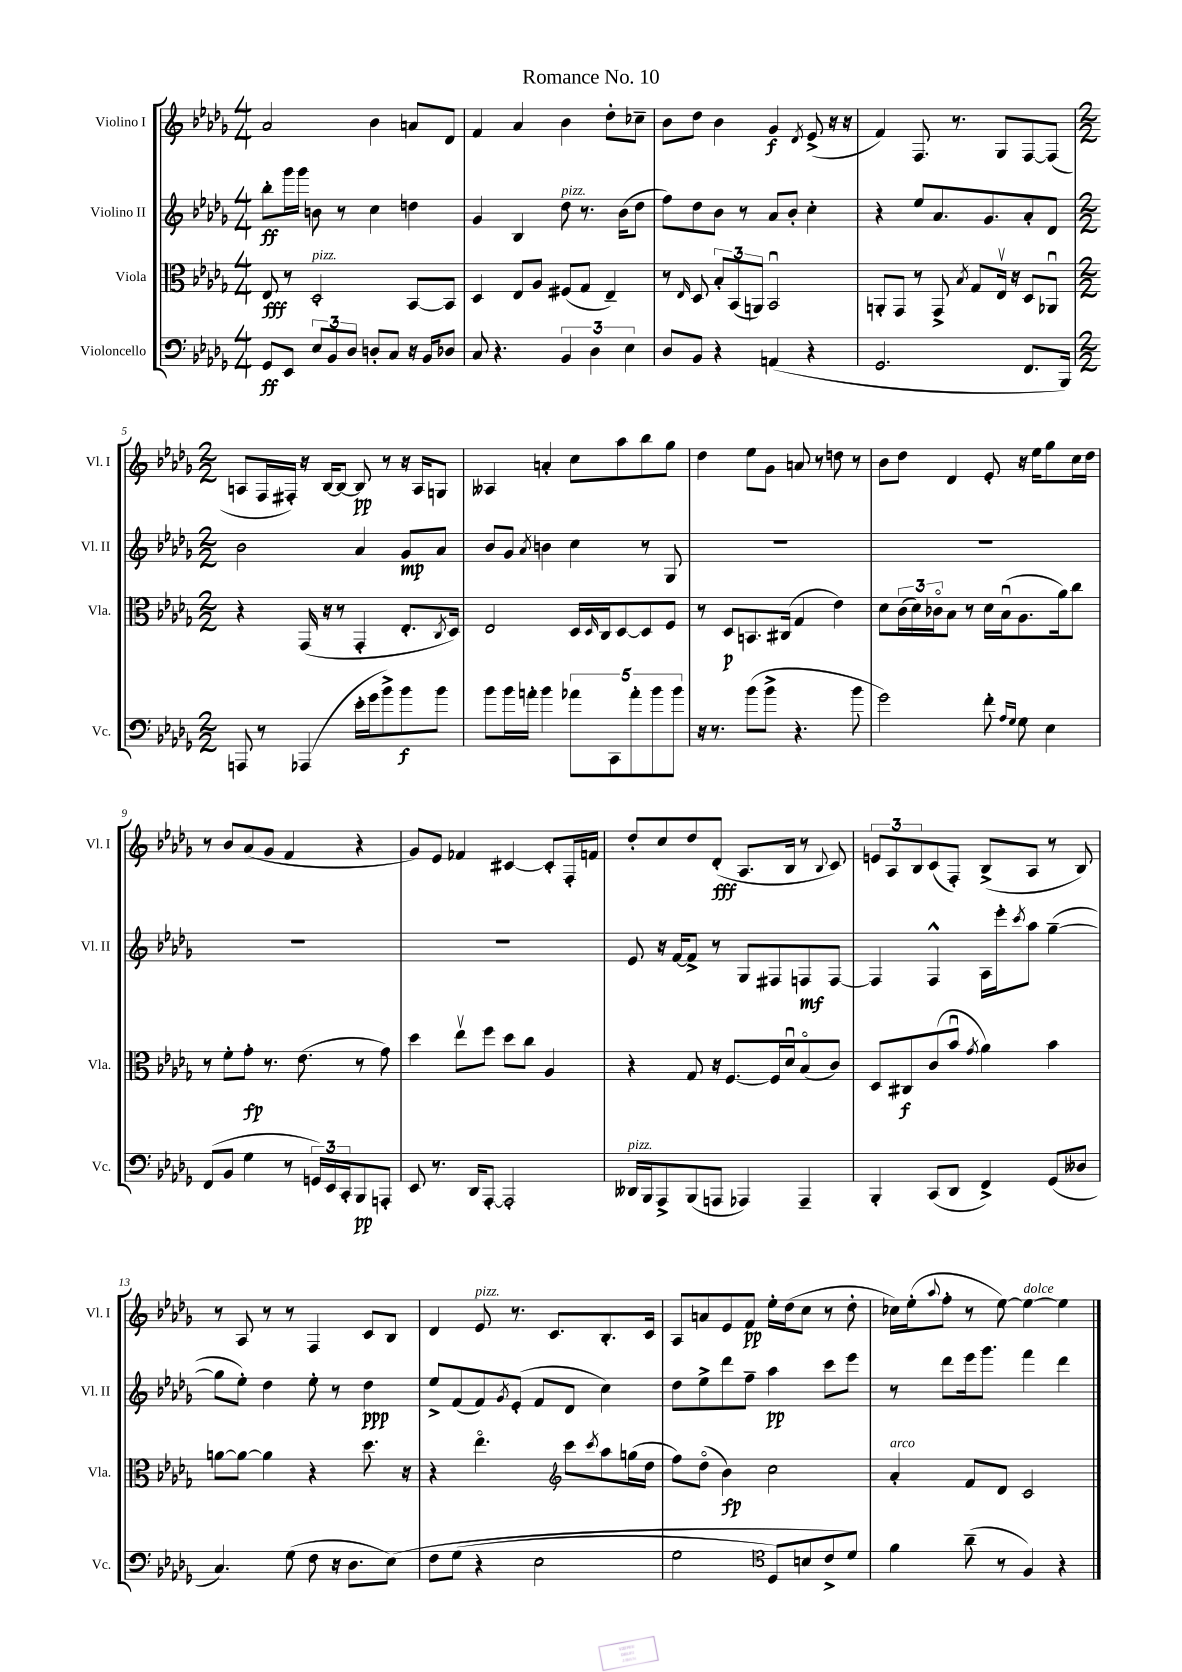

**kern	**kern	**kern	**kern
*staff4	*staff3	*staff2	*staff1
*clefF4	*clefC3	*clefG2	*clefG2
*k[b-e-a-d-g-]	*k[b-e-a-d-g-]	*k[b-e-a-d-g-]	*k[b-e-a-d-g-]
*M4/4	*M4/4	*M4/4	*M4/4
8GG-/L	8E-/	8bb-'\L	2a-/
8EE-/J	8r	16ggg-\L	.
.	.	16ggg-\JJ	.
12E-/L	2D-'/	8b\	.
12BB-/	.	.	.
.	.	8r	.
12D-/J	.	.	.
8D'/L	.	4cc\	4b-\
8C/J	.	.	.
16r	[8BB-/L	4dd\	8a/L
16BB-/LK	.	.	.
8D-/J	8BB-/]J	.	8d-/J
=	=	=	=
8C/	4D-/	4g-/	4f/
4.r	.	.	.
.	8E-/L	4B-/	4a-/
.	8A-/J	.	.
6BB-/	(8F#/L	8dd-\	4b-\
.	8G-/J	8.r	.
6D-\	.	.	.
.	4E-~/)	.	8dd-'\L
.	.	(16b-\LK	.
6E-\	.	.	.
.	.	8dd-\J	8cc-~\J
=	=	=	=
8D-/L	8r	8ff\L)	8b-\L
.	16qqE-/	.	.
8BB-/J	8D-/	8dd-\	8dd-\J
4r	12B-'/L	8b-\J	4b-\
.	(12BB-/	.	.
.	.	8r	.
.	12AA/J)	.	.
(4AA/	2BB-u/	8a-/L	4g-/
.	.	8b-'/J	.
.	.	.	8qd-/
4r	.	4cc'\	(8e-^/
.	.	.	16r
.	.	.	16r
=	=	=	=
2.GG-/	8AA'/L	4r	4f/)
.	8GG-/J	.	.
.	8r	8ee-/L	8.F/
.	8GG-^/	8.a-/	.
.	.	.	8.r
.	8qB-/	.	.
.	8G-/L	.	.
.	.	8.g-/	.
.	16E-v/Jk	.	8G-/L
.	16r	.	.
8.FF/L	8D-/L	8a-'/	[8F/
.	8AA-u/J	8d-/J	(8F/]J
16BBB-/Jk)	.	.	.
=	=	=	=
*M2/2	*M2/2	*M2/2	*M2/2
8AAA/	4r	2b-\	8A/L
8r	.	.	16F/L
.	.	.	16F#'/JJ)
(4AAA-/	(16GG-/	.	16r
.	16r	.	[16B-/LK
.	8r	.	8B-/_J
16e-'\LL	4GG-'/	4a-/	8B-/]
16g-\J	.	.	.
8b-^\)	.	.	8r
8b-\	8.E-'/L	8g-/L	16r
.	.	.	16A/LK
8b-\J	.	8a-/J	8G/J
.	8qC/	.	.
.	16D-/Jk)	.	.
=	=	=	=
8b-\L	2E-/	8b-/L	4A--/
16b-\L	.	8g-/J	.
16a'\JJ	.	.	.
.	.	8qa-/	.
4b-\	.	4b\	4a'/
10a-\L	16D-/LL	4cc\	8cc\L
.	16qqD-/	.	.
.	16C/J	.	.
10CC\	.	.	.
.	[8D-/	.	8aa-\
10a-'\	.	.	.
.	8D-/]	8r	8bb-\
10b-\	.	.	.
.	8F/J	8G-/	8gg-\J
10b-\J	.	.	.
=	=	=	=
16r	8r	1r	4dd-\
8.r	.	.	.
.	8D-/L	.	.
(8b-\L	8.BB/	.	8ee-\L
8b-^\J	.	.	8g-\J
.	(16C#/Jk	.	.
4.r	4G-/	.	8a/
.	.	.	8r
.	4e-\)	.	8dd\
8b-\	.	.	8r
=	=	=	=
2g-\)	8d-\L	1r	8b-\L
.	(24c\L	.	8dd-\J
.	24d-\)	.	.
.	24c-o\J	.	.
.	8B-\J	.	4d-/
.	8r	.	.
8f'\	16d-\LL	.	8e-'/
.	(16B-u\J	.	.
16qqA-/LL	.	.	.
16qqG-/JJ	.	.	.
8G-\	8.A-\	.	16r
.	.	.	16ee-\LK
4E-\	.	.	8gg-\
.	16a-\k)	.	.
.	8cc\J	.	16cc\L
.	.	.	16dd-\JJ
=	=	=	=
(8FF/L	8r	1r	8r
8BB-/J	8f'\L	.	8b-/L
4G-\	8g-'\J	.	(8a-/
.	8.r	.	8g-/J
8r	.	.	4f/
.	(8.e-\	.	.
24GG/LL)	.	.	.
24EE-/	.	.	.
24CC'/J	.	.	.
8BBB-/	8r	.	4r
8AAA'/J	8g-\)	.	.
=	=	=	=
8EE-/	4dd-\	1r	8g-/L)
8.r	.	.	8e-/J
.	8ee-v\L	.	4f-/
16DD-/LK	.	.	.
[8AAA-'/J	8ff\J	.	.
2AAA-'/]	8dd-\L	.	[4c#/
.	8cc\J	.	.
.	4A-/	.	8c#'/]L
.	.	.	16F'/L
.	.	.	16f/JJ
=	=	=	=
16DD--/LL	4r	8e-/	8dd-'/L
16BBB-/J	.	.	.
8AAA-^/	.	16r	8cc/
.	.	[16f/LK	.
(8BBB-/	8G-/	8f^/]J	8dd-/
8AAA/J	16r	8r	(8d-'/J
.	[8.F/L	.	.
4AAA-/)	.	8G-/L	8.A-/L
.	16F/]L	8F#/	.
.	16d-u/J	.	16B-/Jk
4AAA-~/	(8B-o/	8F/	8r
.	.	.	8qqB-/
.	8c/J)	[8F/J	8c/)
=	=	=	=
4BBB-'/	8D-/L	4F/]	12e/L
.	.	.	12A-/
.	8C#/	.	.
.	.	.	12B-/
(8CC/L	(8c/	4F^^/	(8c/
8DD-/J	8b-u/J	.	8F'/J)
.	8qg-/	.	.
4FF^/)	4a-\)	16A-\LL	(8B-^/L
.	.	16eee-'\J	.
.	.	8qccc/	.
.	.	8aa-\J	8A-/J
(8GG-/L	4b-\	([4gg-~\	8r
8D--/J	.	.	8B-/)
=	=	=	=
4.C/)	[8a\L	8gg-\]L	8r
.	8a\_J	8ee-'\J)	8A-/
.	4a\]	4dd-\	8r
(8G-\	.	.	8r
8F\	4r	8ee-'\	4F/
16r	.	8r	.
8.D-\L	.	.	.
.	8.dd-\	4dd-\	8c/L
&(8E-\J)	.	.	8B-/J
.	16r	.	.
=	=	=	=
8F\L	4r	8ee-^/L	4d-/
(8G-\J	.	(8f/	.
4r	4.ee-o\	8f/)	8e-/
.	.	8qg-/	.
.	.	(8e-'/J	8.r
2E-\	.	8f/L	.
.	.	.	8.c/L
*	*clefG2	*	*
.	8ccc\L	8d-/J	.
.	8qccc/	.	.
.	8aa-\	4cc\)	8.B-'/
.	(16gg\L	.	.
.	16dd-\JJ	.	16c/Jk
=	=	=	=
2G-\	8ff\L)	8dd-\L	8A-/L
.	(8dd-o\J	8ee-^\	8a/
.	4b-\)	8ddd-\	8e-/
.	.	8ff~\J	8f/J
*clefC4	*	*	*
8D-/L)	2cc\	4aa-\	16ee-'\LL
.	.	.	(16dd-\J
8B/	.	.	8cc\J
8c^/	.	8ccc\L	8r
8d-/J&)	.	8eee-\J	8dd-'\
=	=	=	=
4f\	4a-'/	8r	16cc-\LL)
.	.	.	(16ee-'\J
.	.	.	8qqaa-/
.	.	8ddd-\L	8ff'\J
(8a-~\	8f/L	16eee-\k	8r
.	.	8.ggg-\J	.
8r	8d-/J	.	[8ee-\)
4F/)	2c/	4fff\	4ee-\_
4r	.	4ddd-\	4ee-\]
==	==	==	==
*-	*-	*-	*-
